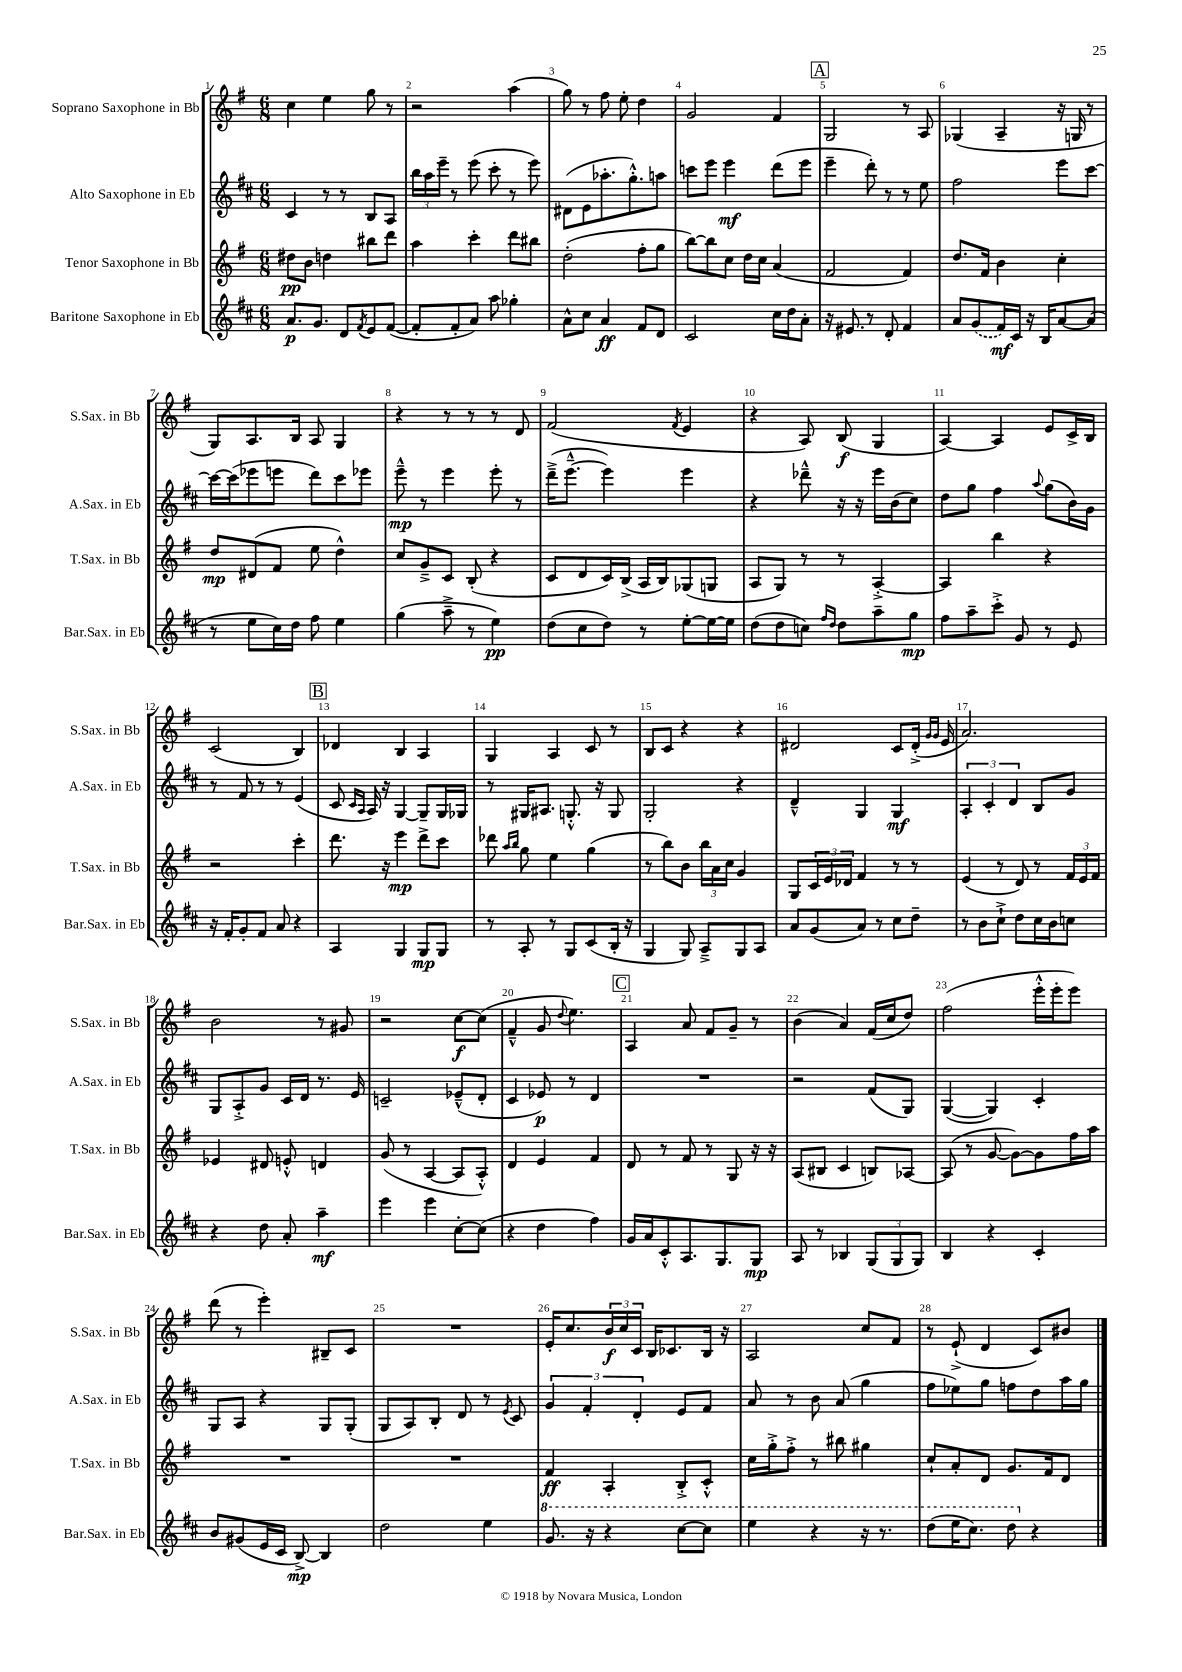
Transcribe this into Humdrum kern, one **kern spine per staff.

**kern	**kern	**kern	**kern
*staff4	*staff3	*staff2	*staff1
*clefG2	*clefG2	*clefG2	*clefG2
*k[f#c#]	*k[f#]	*k[f#c#]	*k[f#]
*M6/8	*M6/8	*M6/8	*M6/8
8.a	8dd#	4c#	4cc
.	8b	.	.
8.g	.	.	.
.	4dd	8r	4ee
8d	.	8r	.
8qf#	.	.	.
8e	8bb#	8B	8gg
([8f#	8ddd	8A	8r
=	=	=	=
8f#']	4aa	24bb	2r
.	.	24aa	.
.	.	24eee~	.
8f#'	.	8r	.
8a)	4ccc'	(8eee	.
8aa	.	8ccc#'	.
4gg-'	8ddd	8r	(4aa
.	8bb#	8eee)	.
=	=	=	=
8a^^	(2dd'	(8d#	8gg)
8cc#	.	8e	8r
4a	.	8.aa-'	8ff#
.	.	.	8ee'
.	.	8.gg'^^)	.
8f#	8ff#'	.	4dd
8d	8gg	8aa	.
=	=	=	=
2c#	[8bb)	8ccc	2g
.	8bb]	8eee	.
.	8cc	4eee	.
.	16dd	.	.
.	16cc	.	.
16cc#	(4a	(8ddd	4f#
16dd	.	.	.
8a'	.	8eee	.
=	=	=	=
16r	2f#	4eee~	2G
8.e#	.	.	.
8r	.	8ddd')	.
8d'	.	8r	.
4f#	4f#)	8r	8r
.	.	8ee	8A
=	=	=	=
8a	8.dd	2ff#	(4G-
(8g	.	.	.
.	16f#	.	.
16f#)	4b	.	4A~
16c#	.	.	.
16r	.	.	.
16B	.	.	.
[8a	4cc'	8eee	16r
.	.	.	16G
(8a]	.	[8ccc#	8r
=	=	=	=
8r	8dd	16ccc#_	8G)
.	.	(16ccc#]	.
8ee	(8d#	8eee-	8.A
16cc#)	8f#	8eee	.
16dd	.	.	16B
8ff#	8ee	8ddd)	8A
4ee	4dd^^)	8ccc#	4G
.	.	8eee-	.
=	=	=	=
(4gg	8cc	8eee~^^	4r
.	8g~^	8r	.
8aa~^	8c	4eee	8r
8r	(8B'	.	8r
4ee)	4r	8eee'	8r
.	.	8r	8d
=	=	=	=
(8dd	8c	(16ddd~^	(2f#
.	.	[8.eee~^^	.
8cc#	8d	.	.
8dd)	16c)	4eee])	.
.	(16B^	.	.
8r	16A	.	.
.	16B)	.	.
.	.	.	8qf#
[8ee'	(8G-	4eee	4e
16ee_	8G	.	.
16ee]	.	.	.
=	=	=	=
(8dd	8A	4r	4r
8dd	8G)	.	.
8cc)	8r	8ddd-~^^	8A)
16qqff#	.	.	.
16qqdd	.	.	.
8dd	8r	16r	(8B
.	.	16r	.
8aa~	[4A'^	16eee	4G
.	.	(16b	.
8gg	.	8cc#)	.
=	=	=	=
8ff#	4A]	8dd	[4A)
8aa~	.	8gg	.
8ccc#'^	4bb	4ff#	4A]
8g	.	.	.
.	.	8qqaa	.
8r	4r	(8gg	8e
8e	.	16b)	16c^
.	.	16g	16B
=	=	=	=
16r	2r	8r	(2c
16f#'	.	.	.
8g'	.	8f#	.
8f#	.	8r	.
8a	.	8r	.
4r	4ccc'	(4e	4B)
=	=	=	=
4A	8.ddd	8c#	4d-
.	.	16qqc#	.
.	.	16qqA	.
.	.	16A)	.
.	16r	16r	.
4G	4eee	[4G	4B
8G	8ddd^	8G~]	4A
8G	8ccc	16G	.
.	.	16G-	.
=	=	=	=
8r	8ddd-	8r	4G
.	16qqaa	.	.
.	16qqbb	.	.
8A'	8gg	16G#	.
.	.	8.A#	.
8r	4ee	.	4A
8G	.	8.G'^^	.
(8c#	(4gg	.	8c
.	.	16r	.
16B'	.	8G	8r
16r	.	.	.
=	=	=	=
4G	8r	2G'	8B
.	8bb)	.	8c
8G)	8b	.	4r
8A~^	24bb	.	.
.	24a	.	.
.	24cc	.	.
8G	4g	4r	4r
8A	.	.	.
=	=	=	=
8a	8G	4d~^^	2d#
(8g	24c	.	.
.	24e	.	.
.	24d-	.	.
8a)	4f#	4G	.
8r	.	.	.
8cc#	8r	4G	8c
8dd~	8r	.	(16d#'^
.	.	.	16qqg
.	.	.	16qqg
.	.	.	16e
=	=	=	=
8r	(4e	6A'	2.a)
8b	.	.	.
.	.	6c#'	.
8cc#`^	8r	.	.
.	.	6d	.
8dd	8d)	.	.
16cc#	8r	8B	.
16b	.	.	.
8cc	24f#	8g	.
.	24e	.	.
.	24f#	.	.
=	=	=	=
4r	4e-	8G	2b
.	.	8A'^	.
8dd	8d#	8g	.
8a'	8e'^^	16c#	.
.	.	16d	.
4aa~	4d	8.r	8r
.	.	.	8g#
.	.	16e	.
=	=	=	=
4eee	(8g	2c~	2r
.	8r	.	.
4eee	[4A	.	.
[8cc#'	8A]	(8e-~^^	[8cc
(8cc#]	8A'^^)	8d'	(8cc]
=	=	=	=
4r	4d	4c#	4f#~^^
4dd	4e	8e-)	8g
.	.	.	8qqdd
.	.	8r	4.ee)
4ff#)	4f#	4d	.
=	=	=	=
16g	8d	2.r	4A
16a	.	.	.
8c#'^^	8r	.	.
8.A	8f#	.	8a
.	8r	.	8f#
8.G	.	.	.
.	8G	.	8g~
8G	16r	.	8r
.	16r	.	.
=	=	=	=
8A	(8A	2r	(4b
8r	8B#	.	.
4B-	4c	.	4a)
(12G	8B)	(8f#	(16f#
.	.	.	16cc
12G	.	.	.
.	[8A-	8G)	8dd)
12G)	.	.	.
=	=	=	=
4B	(8A-]	([4G	(2ff#
.	8r	.	.
4r	[8g	4G])	.
.	8g_)	.	.
4c#'	8g]	4c#'	16eee'^^
.	.	.	16eee'
.	16ff#	.	8eee)
.	16aa	.	.
=	=	=	=
8b	2.r	8G	(8ddd
(8g#	.	8A	8r
16e	.	4r	4eee')
16c#	.	.	.
[8B^)	.	.	.
4B]	.	8G	8B#~
.	.	(8G'	8c
=	=	=	=
2dd	2.r	8G	2.r
.	.	8A)	.
.	.	8B'	.
.	.	8d	.
4ee	.	8r	.
.	.	8qe	.
.	.	8c#	.
=	=	=	=
8.gg	4f#	6g	16e'
.	.	.	8.cc
.	.	6f#'	.
16r	.	.	.
4r	4A'	.	24b
.	.	.	24cc
.	.	6d'	24c
.	.	.	16B
.	.	.	8.c-
[8ccc#	8B'^	8e	.
8ccc#]	8c'^^	8f#	16B
.	.	.	16r
=	=	=	=
4eee	16cc	8a	2A
.	16gg'^	.	.
.	8ff#'^	8r	.
4r	8r	8b	.
.	8bb#	(8a	.
16r	4gg#	4gg	8cc
8.r	.	.	.
.	.	.	8f#
=	=	=	=
(8ddd	8cc`	8ff#	8r
16eee	8a'	8ee-)	(8e`^
8.ccc#)	.	.	.
.	8d	8gg	4d
8ddd	8.g	8ff	.
4r	.	8dd	8c)
.	16f#	.	.
.	8d	16aa	8b#
.	.	16gg	.
==	==	==	==
*-	*-	*-	*-
